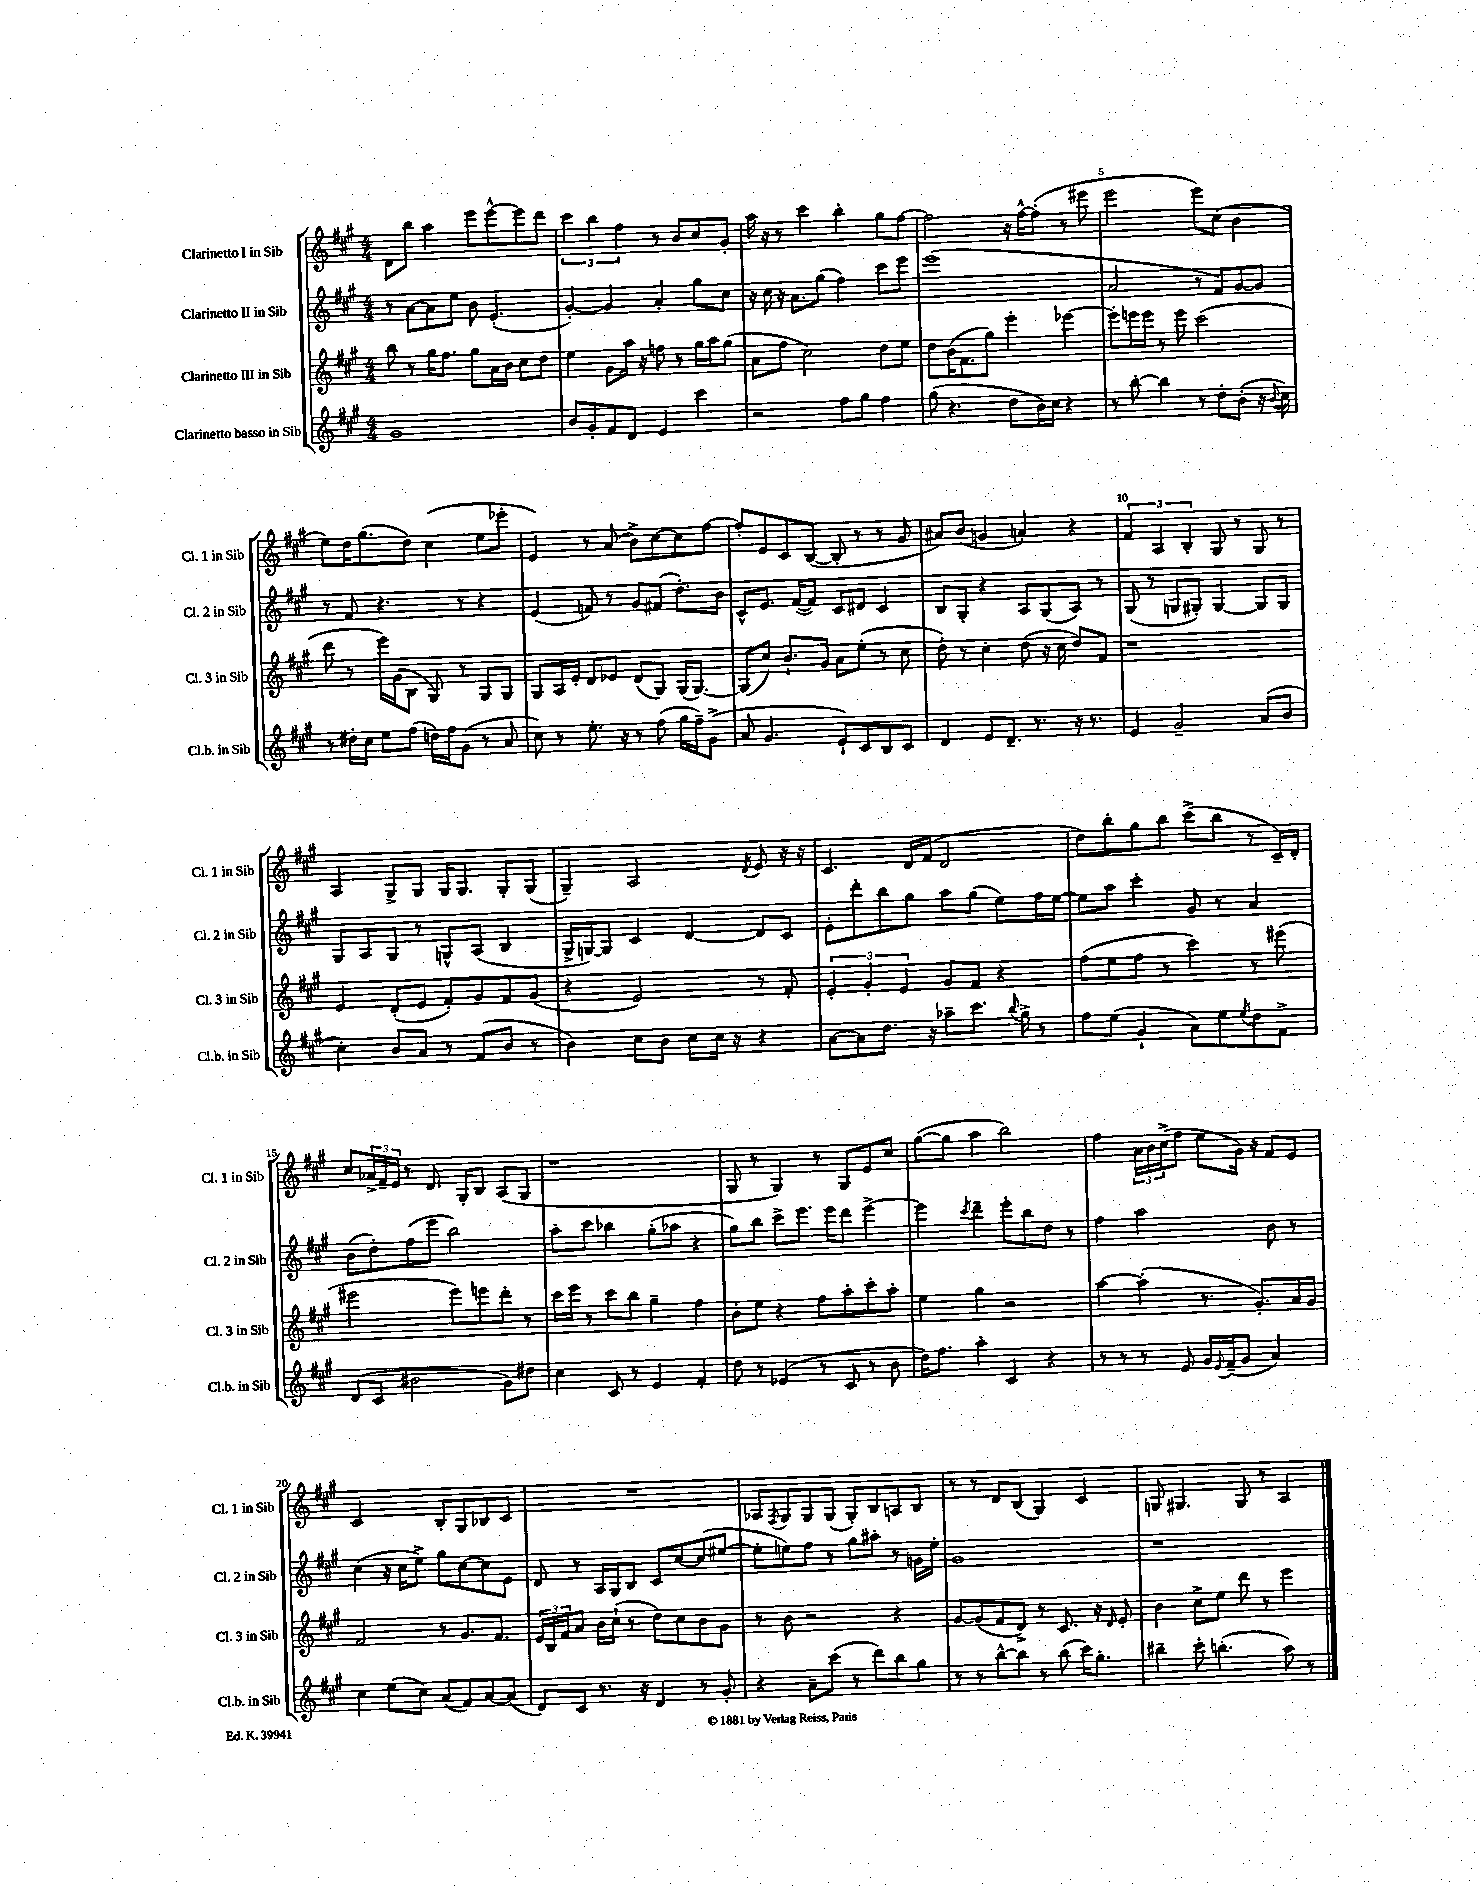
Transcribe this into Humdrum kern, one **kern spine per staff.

**kern	**kern	**kern	**kern
*staff4	*staff3	*staff2	*staff1
*clefG2	*clefG2	*clefG2	*clefG2
*k[f#c#g#]	*k[f#c#g#]	*k[f#c#g#]	*k[f#c#g#]
*M4/4	*M4/4	*M4/4	*M4/4
1g#	8bb	8r	8d
.	8r	[8a	8bb
.	16gg#	8a]	4aa
.	8.ff#	.	.
.	.	8ee	.
.	8gg#	8b	8eee
.	16a	(4.e'	[8eee^^
.	16b	.	.
.	8cc#	.	8eee]
.	8dd	.	8ddd
=	=	=	=
8b	4ee	[4g#')	6ccc#
8g#'	.	.	.
.	.	.	6bb
8f#	8g#	4g#]	.
.	.	.	6ff#
8d	16aa	.	.
.	16r	.	.
4e	8ff	4a'	8r
.	8r	.	8b
4ccc#	16gg#	8gg#	8cc#
.	16aa	.	.
.	(8gg#	8cc#	8g#'
=	=	=	=
2r	8a	16r	16aa
.	.	16cc#	16r
.	8ff#	16r	8r
.	.	8.a	.
.	2cc#)	.	4ccc#
.	.	(8gg#	.
8ff#	.	4ff#)	4bb'
8gg#	.	.	.
4ff#	8dd	8ccc#	8gg#
.	8ee	8eee	[8ff#
=	=	=	=
(8gg#	8dd	(1eee	2ff#]
4.r	(16b	.	.
.	8.f#	.	.
.	8gg#)	.	.
8dd	4eee'	.	16r
.	.	.	[16ff#^^
16b)	.	.	(8ff#']
16cc#	.	.	.
4r	[4eee-	.	8r
.	.	.	8eee#
=	=	=	=
8r	8eee-']	2a	2eee
[8bb'	16eee	.	.
.	16eee	.	.
4bb]	8r	.	.
.	8eee	.	.
8r	(2ccc#	8r	8eee)
8dd'	.	8f#)	(8cc#
(8b'	.	[8g#	4b
16r	.	8g#]	.
8qqb	.	.	.
16cc#)	.	.	.
=	=	=	=
8r	8ddd	8r	8ee)
16dd#'	8r	8f#	16dd
16cc#	.	.	(8.gg#
8ee	16eee)	4.r	.
.	(16g#	.	.
(8ff#	8B	.	8dd)
16dd)	8G#)	.	(4cc#
16ff#	.	.	.
(8g#	8r	8r	.
8r	8G#	4r	8ee
8a	8G#	.	8eee-'
=	=	=	=
8cc#)	8G#	(4e	4e)
8r	16A	.	.
.	16e'	.	.
8.ee'	8d	8f)	8r
.	8e-	8r	(8a
16r	.	.	.
8r	(8d	8g#	8b^)
(8ff#	8G#)	(8f#	[8cc#
16gg#	(16G#	8.dd')	8cc#]
16ff#~)	[8.G#)	.	.
(8g#^	.	.	[8ff#
.	.	16b	.
=	=	=	=
8a	(8G#]	8c#^^	8ff#']
4.g#	8cc#)	8.e	8e
.	8.b`	.	8c#
.	.	([16f#	.
.	.	8f#])	([8B
.	16g#	.	.
8e`)	8a	8c#	8B']
8c#	(8ee'	8d#	8r
8B	8r	4c#	8r
8c#	8cc#	.	8g#
=	=	=	=
4d	8dd')	8B	8a#)
.	8r	8G#'	(8b
8e	4cc#'	4r	4g
8.d~	.	.	.
.	(8dd	8A	4a')
8.r	.	.	.
.	16r	(8G#	.
.	16cc#	.	.
16r	8dd)	8A)	4r
8.r	.	.	.
.	8f#	8r	.
=	=	=	=
4e	1r	(8G#	6f#
.	.	8r	.
.	.	.	6A
2g#~	.	8G	.
.	.	.	6B'
.	.	8G#')	.
.	.	[4G#	8G#
.	.	.	8r
(8a	.	8G#]	8G#
8b	.	8G#	8r
=	=	=	=
4cc#')	4e	8G#	4A
.	.	8A	.
8b	(8d'	8G#	8G#^
8a	8e	8r	8G#
8r	8f#')	8G^^	16G#
.	.	.	8.G#
(8f#	8g#	(8A	.
8b	8f#	4B	8G#'
8r	(8g#	.	(8G#
=	=	=	=
4b)	4r	16G#^	4G#~)
.	.	[16G)	.
.	.	8G]	.
8cc#	2e)	4c#	2A
8b	.	.	.
8cc#	.	[4d	.
16cc#	.	.	.
16r	.	.	.
.	.	.	8qd
4r	8r	8d]	8e
.	8f#'	8c#	16r
.	.	.	16r
=	=	=	=
[8a	6e'	8e'	4.c#
8a]	.	8ddd'	.
.	6g#'	.	.
8.dd	.	8bb	.
.	6e	.	.
.	.	8gg#	16d
16r	.	.	(16f#
8aa-~	8g#	8aa	2d
8.ccc#	8f#	(8gg#	.
.	4r	8ee)	.
8qqbb	.	.	.
16gg#^	.	.	.
8r	.	16ff#	.
.	.	[16ee	.
=	=	=	=
8ff#	(8ff#	8ee]	8dd)
(8ee	8ee	8aa	8bb'
4g#`	8ff#	4ccc#'	8gg#
.	8r	.	8bb
8a)	4ccc#)	8g#	(8ccc#^
8ee	.	8r	8bb
8qee	.	.	.
8dd	8r	4a	8r
8f#^	(8eee#	.	16c#~)
.	.	.	16d'
=	=	=	=
(8d	2eee#	(8b	8cc#
8c#	.	8dd')	24a-^
.	.	.	24f#~
.	.	.	24e
2b#	.	(8ff#	8r
.	.	8eee	8.d
.	8eee#)	2bb)	.
.	.	.	16G#'
.	8eee	.	8B
8g#)	8ddd'	.	(8A
8dd#	8r	.	8G#
=	=	=	=
4cc#	16ccc#	8aa'	1r
.	16eee	.	.
.	8r	8ccc#	.
8c#	8ccc#	4bb-	.
8r	8bb	.	.
4e	4gg#~	(8gg#'	.
.	.	8aa-	.
4f#'	4ff#	4r	.
=	=	=	=
8dd	8b'	8gg#)	8G#
8r	8ee	8bb	8r
(4e-	4r	8ccc#^	4G#)
.	.	8.eee	.
8r	8ff#	.	8r
.	.	16eee	.
8c#	8aa'	8ddd	8G#
8r	8ccc#'	[4eee^	8e
8b	8aa'	.	8cc#
=	=	=	=
16dd)	4ee	4eee]	([8gg#
8.ff#	.	.	.
.	.	.	8gg#]
.	.	8qccc#	.
4aa'	4gg#	4ddd~	4aa
4c#	2r	8eee'	2bb)
.	.	8bb	.
4r	.	8dd	.
.	.	8r	.
=	=	=	=
8r	[4aa	4ff#	4ff#
8r	.	.	.
8r	(4aa']	2aa	24a
.	.	.	24b
.	.	.	(24cc#^
8e	.	.	8ff#
16g#	8.r	.	8ee
8qqe	.	.	.
(16f#~	.	.	.
8g#	.	.	16g#)
.	8.g#')	.	16r
4a)	.	8b	8f#
.	16a	8r	8e
.	16g#	.	.
=	=	=	=
4cc#	2f#	(4cc#	2c#
(8ee	.	16r	.
.	.	16cc#	.
8cc#)	.	8ee^)	.
(8a	8r	8gg#	8B'
8f#)	8.g#	[8cc#	8G#
[8a	.	8cc#]	8B-
.	8.f#	.	.
(8a]	.	8e	8c#
=	=	=	=
8d)	24e	8d	1r
.	24B	.	.
.	24f#	.	.
8c#	8a	8r	.
8.r	16b	16A	.
.	(16cc#`	16G#	.
.	8r	8B	.
16r	.	.	.
4d	8dd)	8c#	.
.	8cc#	[8cc#	.
8r	8b	(8cc#]	.
8g#'	8g#	[8ee#	.
=	=	=	=
4r	8r	8ee#']	8A-
.	.	.	8qF#
.	8b	8ee)	8G#
8a~	2r	8ff#	8G#
(8ccc#	.	8r	(8G#
8r	.	8gg#	8G#')
8ddd)	.	8aa#'	8B
8bb	4r	8r	8A
8gg#	.	16g	8B
.	.	16ee'	.
=	=	=	=
8r	[8g#	1g#	8r
8r	(8g#]	.	8r
[8bb^^	8f#	.	8d
8bb]	8d^)	.	(8B
8r	8r	.	4G#)
(8bb	8.c#	.	.
16ccc#)	.	.	4c#
8.gg#'	16r	.	.
.	16qqd	.	.
.	8e'	.	.
=	=	=	=
4bb#~	4b	1r	8G
.	.	.	4.G#
8ccc#'	8cc#^	.	.
(4.bb'	8ee	.	.
.	8ddd	.	8G#
.	8r	.	8r
8aa)	4eee	.	4A
8r	.	.	.
==	==	==	==
*-	*-	*-	*-
